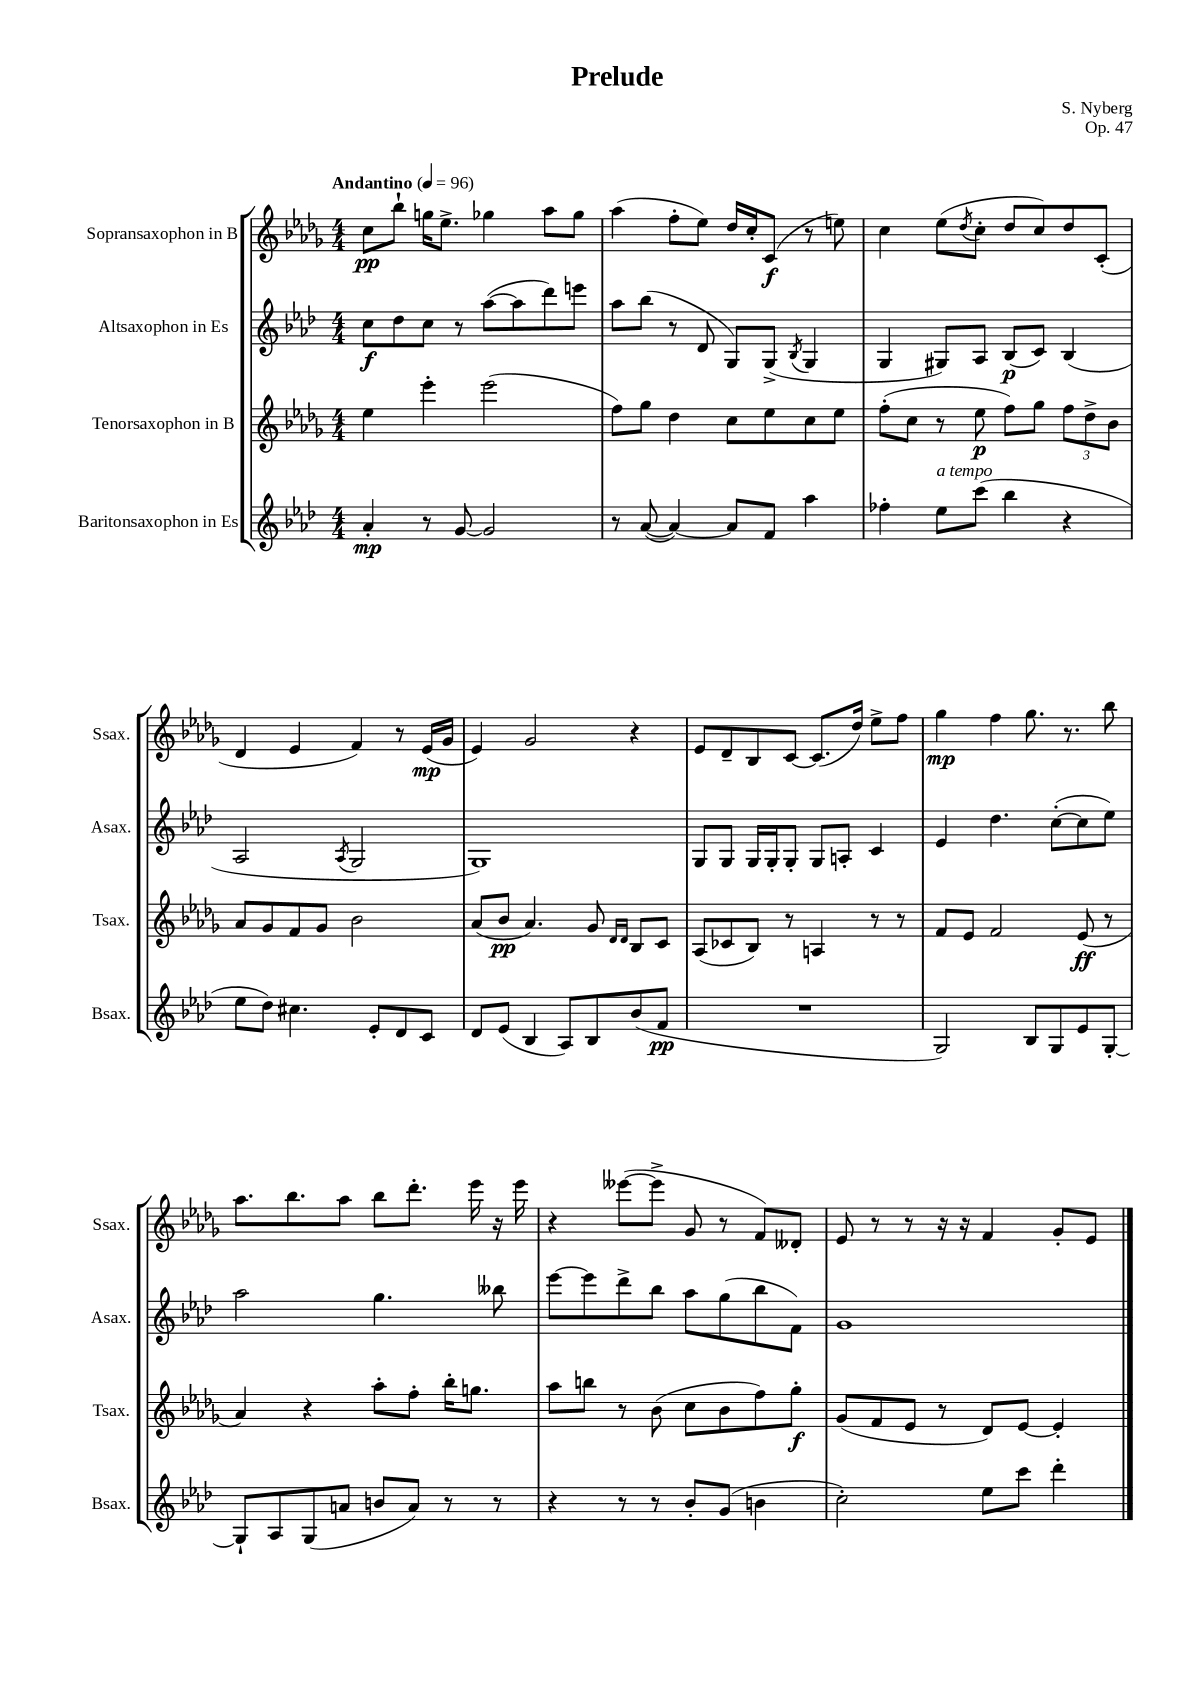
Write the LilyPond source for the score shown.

\header { title = "Prelude" composer = "S. Nyberg" opus = "Op. 47" }
<<
\new StaffGroup <<
\new Staff = "s0" \with { instrumentName = "Sopransaxophon in B" shortInstrumentName = "Ssax." } {
    \clef treble \key des \major \numericTimeSignature \time 4/4 \tempo "Andantino" 4 = 96
    c''8\pp bes''8-! g''16 ees''8.-> ges''4 aes''8 ges''8 |
    aes''4( f''8-. ees''8) des''16 c''16-. c'8\f( r8 e''8) |
    c''4 ees''8( \acciaccatura { des''8 } c''8-. des''8 c''8) des''8 c'8-.( |
    des'4 ees'4 f'4) r8 ees'16\mp( ges'16 |
    ees'4) ges'2 r4 |
    ees'8 des'8-- bes8 c'8~ c'8.( des''16) ees''8-> f''8 |
    ges''4\mp f''4 ges''8. r8. bes''8 |
    aes''8. bes''8. aes''8 bes''8 des'''8.-. ees'''16 r16 ees'''16 |
    r4 eeses'''8~( eeses'''8-> ges'8 r8 f'8) deses'8-. |
    ees'8 r8 r8 r16 r16 f'4 ges'8-. ees'8 \bar "|." |
}
\new Staff = "s1" \with { instrumentName = "Altsaxophon in Es" shortInstrumentName = "Asax." } {
    \clef treble \key aes \major \numericTimeSignature \time 4/4
    c''8\f des''8 c''8 r8 aes''8~( aes''8 des'''8) e'''8 |
    aes''8 bes''8( r8 des'8 g8) g8->( \acciaccatura { bes8 } g4 |
    g4 gis8) aes8 bes8\p( c'8) bes4( |
    aes2 \acciaccatura { aes8 } g2 |
    g1) |
    g8 g8 g16 g16-. g8-. g8 a8-. c'4 |
    ees'4 des''4. c''8~-.( c''8 ees''8) |
    aes''2 g''4. beses''8 |
    ees'''8~ ees'''8 des'''8-> bes''8 aes''8 g''8( bes''8 f'8) |
    g'1 \bar "|." |
}
\new Staff = "s2" \with { instrumentName = "Tenorsaxophon in B" shortInstrumentName = "Tsax." } {
    \clef treble \key des \major \numericTimeSignature \time 4/4
    ees''4 ees'''4-. ees'''2( |
    f''8) ges''8 des''4 c''8 ees''8 c''8 ees''8 |
    f''8-.( c''8 r8 ees''8\p f''8) ges''8 \tuplet 3/2 { f''8 des''8-> bes'8 } |
    aes'8 ges'8 f'8 ges'8 bes'2 |
    aes'8( bes'8\pp aes'4.) ges'8 \grace { des'16 des'16 } bes8 c'8 |
    aes8( ces'8 bes8) r8 a4 r8 r8 |
    f'8 ees'8 f'2 ees'8\ff( r8 |
    aes'4) r4 aes''8-. f''8-. bes''16-. g''8. |
    aes''8 b''8 r8 bes'8( c''8 bes'8 f''8) ges''8-.\f |
    ges'8( f'8 ees'8 r8 des'8) ees'8~ ees'4-. \bar "|." |
}
\new Staff = "s3" \with { instrumentName = "Baritonsaxophon in Es" shortInstrumentName = "Bsax." } {
    \clef treble \key aes \major \numericTimeSignature \time 4/4
    aes'4-.\mp r8 g'8~ g'2 |
    r8 aes'8~( aes'4~) aes'8 f'8 aes''4 |
    fes''4-. ees''8^\markup { \italic "a tempo" } c'''8( bes''4 r4 |
    ees''8 des''8) cis''4. ees'8-. des'8 c'8 |
    des'8 ees'8( bes4 aes8) bes8 bes'8( f'8\pp |
    R1 |
    g2) bes8 g8 ees'8 g8~-. |
    g8-! aes8 g8( a'8 b'8 a'8) r8 r8 |
    r4 r8 r8 bes'8-. g'8( b'4 |
    c''2-.) ees''8 c'''8 des'''4-. \bar "|." |
}
>>
>>
\layout { \context { \Score \remove "Bar_number_engraver" } }
